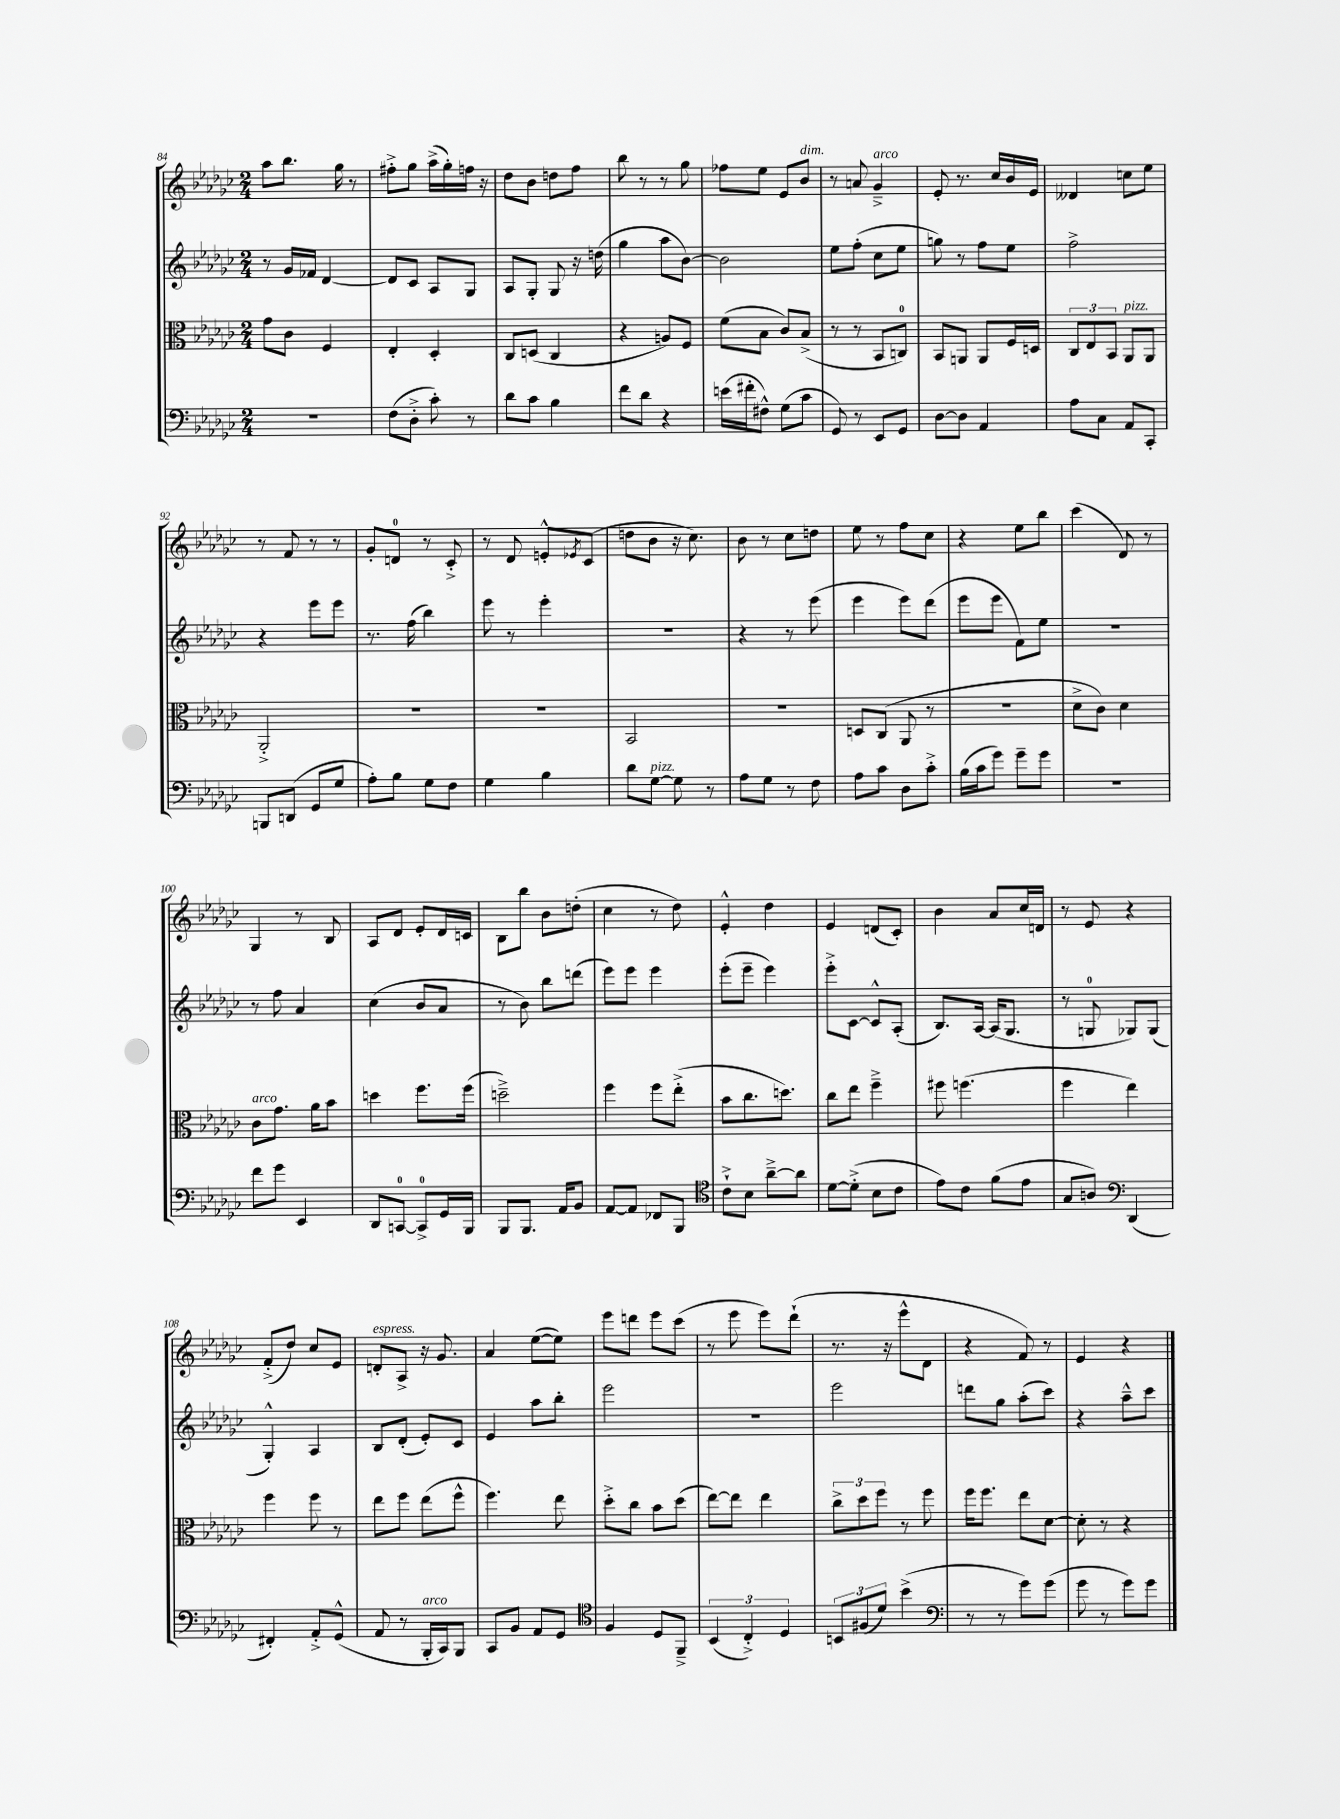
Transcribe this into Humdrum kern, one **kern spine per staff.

**kern	**kern	**kern	**kern
*staff4	*staff3	*staff2	*staff1
*clefF4	*clefC3	*clefG2	*clefG2
*k[b-e-a-d-g-c-]	*k[b-e-a-d-g-c-]	*k[b-e-a-d-g-c-]	*k[b-e-a-d-g-c-]
*M2/4	*M2/4	*M2/4	*M2/4
2r	8g-	8r	8aa-
.	8c-	16g-	8.bb-
.	.	16f-	.
.	4F	[4d-	.
.	.	.	16gg-
.	.	.	8r
=	=	=	=
(8F	4E-'	8d-]	8ff#'^
8D-'^	.	8c-	8gg-
8c-')	4D-'	8A-	(16aa-^
.	.	.	16gg-')
8r	.	8G-	16ff
.	.	.	16r
=	=	=	=
8d-	8C-	8A-	8dd-
8c-	(8D	8G-'	8b-
4B-	4C-	8G-	8dd
.	.	16r	8ff
.	.	(16dd	.
=	=	=	=
8f	4r	4gg-	8bb-
8d-	.	.	8r
4r	8A)	8aa-	8r
.	8F	[8b-)	8gg-
=	=	=	=
(16e	(8f	2b-]	8ff-
16f#'	.	.	.
8F#^^)	8B-	.	8ee-
(8G-	8c-)	.	8e-
8c-	(8B-^	.	8b-
=	=	=	=
8GG-)	8r	8ee-	8r
8r	8r	(8ff'	8a
8EE-	8BB-	8cc-	4g-~^
8GG-	8C)	8ee-	.
=	=	=	=
[8D-	8BB-	8gg)	8e-'
8D-]	8AA	8r	8.r
4AA-	8AA	8ff	.
.	.	.	16cc-
.	16F	8ee-	16b-
.	16D	.	16e-
=	=	=	=
8A-	12C-	2ff^	4d--
.	12E-	.	.
8C-	.	.	.
.	12BB-	.	.
8AA-	8AA-	.	8cc
8CC-'	8AA-	.	8ee-
=	=	=	=
8BBB	2AA-'^	4r	8r
(8DD	.	.	8f
8GG-	.	8eee-	8r
8G-	.	8eee-	8r
=	=	=	=
8A-')	2r	8.r	8g-'
8B-	.	.	8d
.	.	(16ff	.
8G-	.	4bb-)	8r
8F	.	.	8c-'^
=	=	=	=
4G-	2r	8eee-	8r
.	.	8r	8d-
4B-	.	4eee-'	8e'^^
.	.	.	8qe-
.	.	.	(8c-
=	=	=	=
8d-	2BB-	2r	8dd
[8G-	.	.	8b-
8G-]	.	.	16r
.	.	.	8.cc-)
8r	.	.	.
=	=	=	=
8A-	2r	4r	8b-
8G-	.	.	8r
8r	.	8r	8cc-
8F	.	(8eee-	8dd
=	=	=	=
8A-	8D	4eee-	8ee-
8c-	(8C-	.	8r
8D-	8AA-	8eee-)	8ff
8c-'^	8r	(8ddd-	8cc-
=	=	=	=
(16B-	2r	8eee-	4r
16c-	.	.	.
8g-)	.	8eee-	.
8g-~	.	8f)	8ee-
8g-	.	8ee-	8bb-
=	=	=	=
2r	8d-^	2r	(4ccc-
.	8c-)	.	.
.	4d-	.	8d-)
.	.	.	8r
=	=	=	=
8f	8c-	8r	4G-
8g-	8.g-	8ff	.
4EE-	.	4a-	8r
.	16a-	.	.
.	8b-	.	8B-
=	=	=	=
8DD-	4dd	(4cc-	8A-
[8CC	.	.	8d-
8CC^]	8.ff	8b-	8e-'
16GG-	.	8a-	16d-
16BBB-	(16ff	.	16c
=	=	=	=
8BBB-	2dd~^)	8r	8B-
8.BBB-	.	8b-)	8bb-
.	.	8bb-	8b-
16AA-	.	.	.
8BB-	.	(8ddd	(8dd'
=	=	=	=
[8AA-	4ff	8eee-)	4cc-
8AA-]	.	8eee-	.
8FF-	8ff	4eee-	8r
8BBB-	(8ee-'^	.	8dd-)
=	=	=	=
*clefC4	*	*	*
8c-`^	8b-	(8eee-'	4e-'^^
8B-	8.cc-	8eee-~	.
[8a-~^	.	4eee-)	4dd-
.	8.dd)	.	.
8a-]	.	.	.
=	=	=	=
[8d-	8cc-	8eee-'^	4e-
(8d-'^]	8ee-	[8c-	.
8B-	4ff~^	8c-^^]	(8d
8c-	.	(8A-'	8c-')
=	=	=	=
8e-)	8ff#	8.B-)	4b-
8c-	(4.ff	.	.
.	.	[16A-	.
(8f	.	(16A-]	8a-
.	.	8.G-	.
8e-	.	.	16cc-
.	.	.	16d
=	=	=	=
8G-	4ff	8r	8r
8A)	.	8G	8e-
*clefF4	*	*	*
(4DD-	4ee-)	8G-)	4r
.	.	(8G-	.
=	=	=	=
4FF#')	4ff	4G-'^^)	(8f'^
.	.	.	8dd-)
8AA-'^	8ff	4A-	8cc-
(8GG-^^	8r	.	8e-
=	=	=	=
8AA-	8ee-	8B-	8d'
8r	8ff	(8d-'	8A-^
16BBB-'	(8ee-	8e-')	16r
16CC-)	.	.	8.g-
8BBB-	8ff^^	8c-	.
=	=	=	=
8CC-	4.ff)	4e-	4a-
8BB-	.	.	.
8AA-	.	8aa-	([8ee-
8GG-	8ee-	8bb-'	8ee-])
=	=	=	=
*clefC4	*	*	*
4F	8dd-'^	2eee-	8eee-
.	8cc-	.	8ddd
8D-	8b-	.	8eee-
8FF~^	(8dd-	.	(8ccc-
=	=	=	=
(6BB-	[8ee-)	2r	8r
.	8ee-]	.	8eee-
6C-'^)	.	.	.
.	4ee-	.	8eee-)
6D-	.	.	.
.	.	.	(8ddd-`
=	=	=	=
12BB	12cc-^	2eee-	8.r
(12F#	12dd-	.	.
12d-)	12ff	.	.
.	.	.	16r
(4b-^	8r	.	8eee-^^
.	8ff	.	8d-
=	=	=	=
*clefF4	*	*	*
8r	16ff	8ddd	4r
.	8.ff	.	.
8r	.	8gg-	.
8g-)	8ee-	(8aa-'	8f)
(8g-	[8d-	8ccc-)	8r
=	=	=	=
8g-	8d-']	4r	4e-
8r	8r	.	.
8g-)	4r	8aa-~^^	4r
8g-	.	8ccc-	.
==	==	==	==
*-	*-	*-	*-
